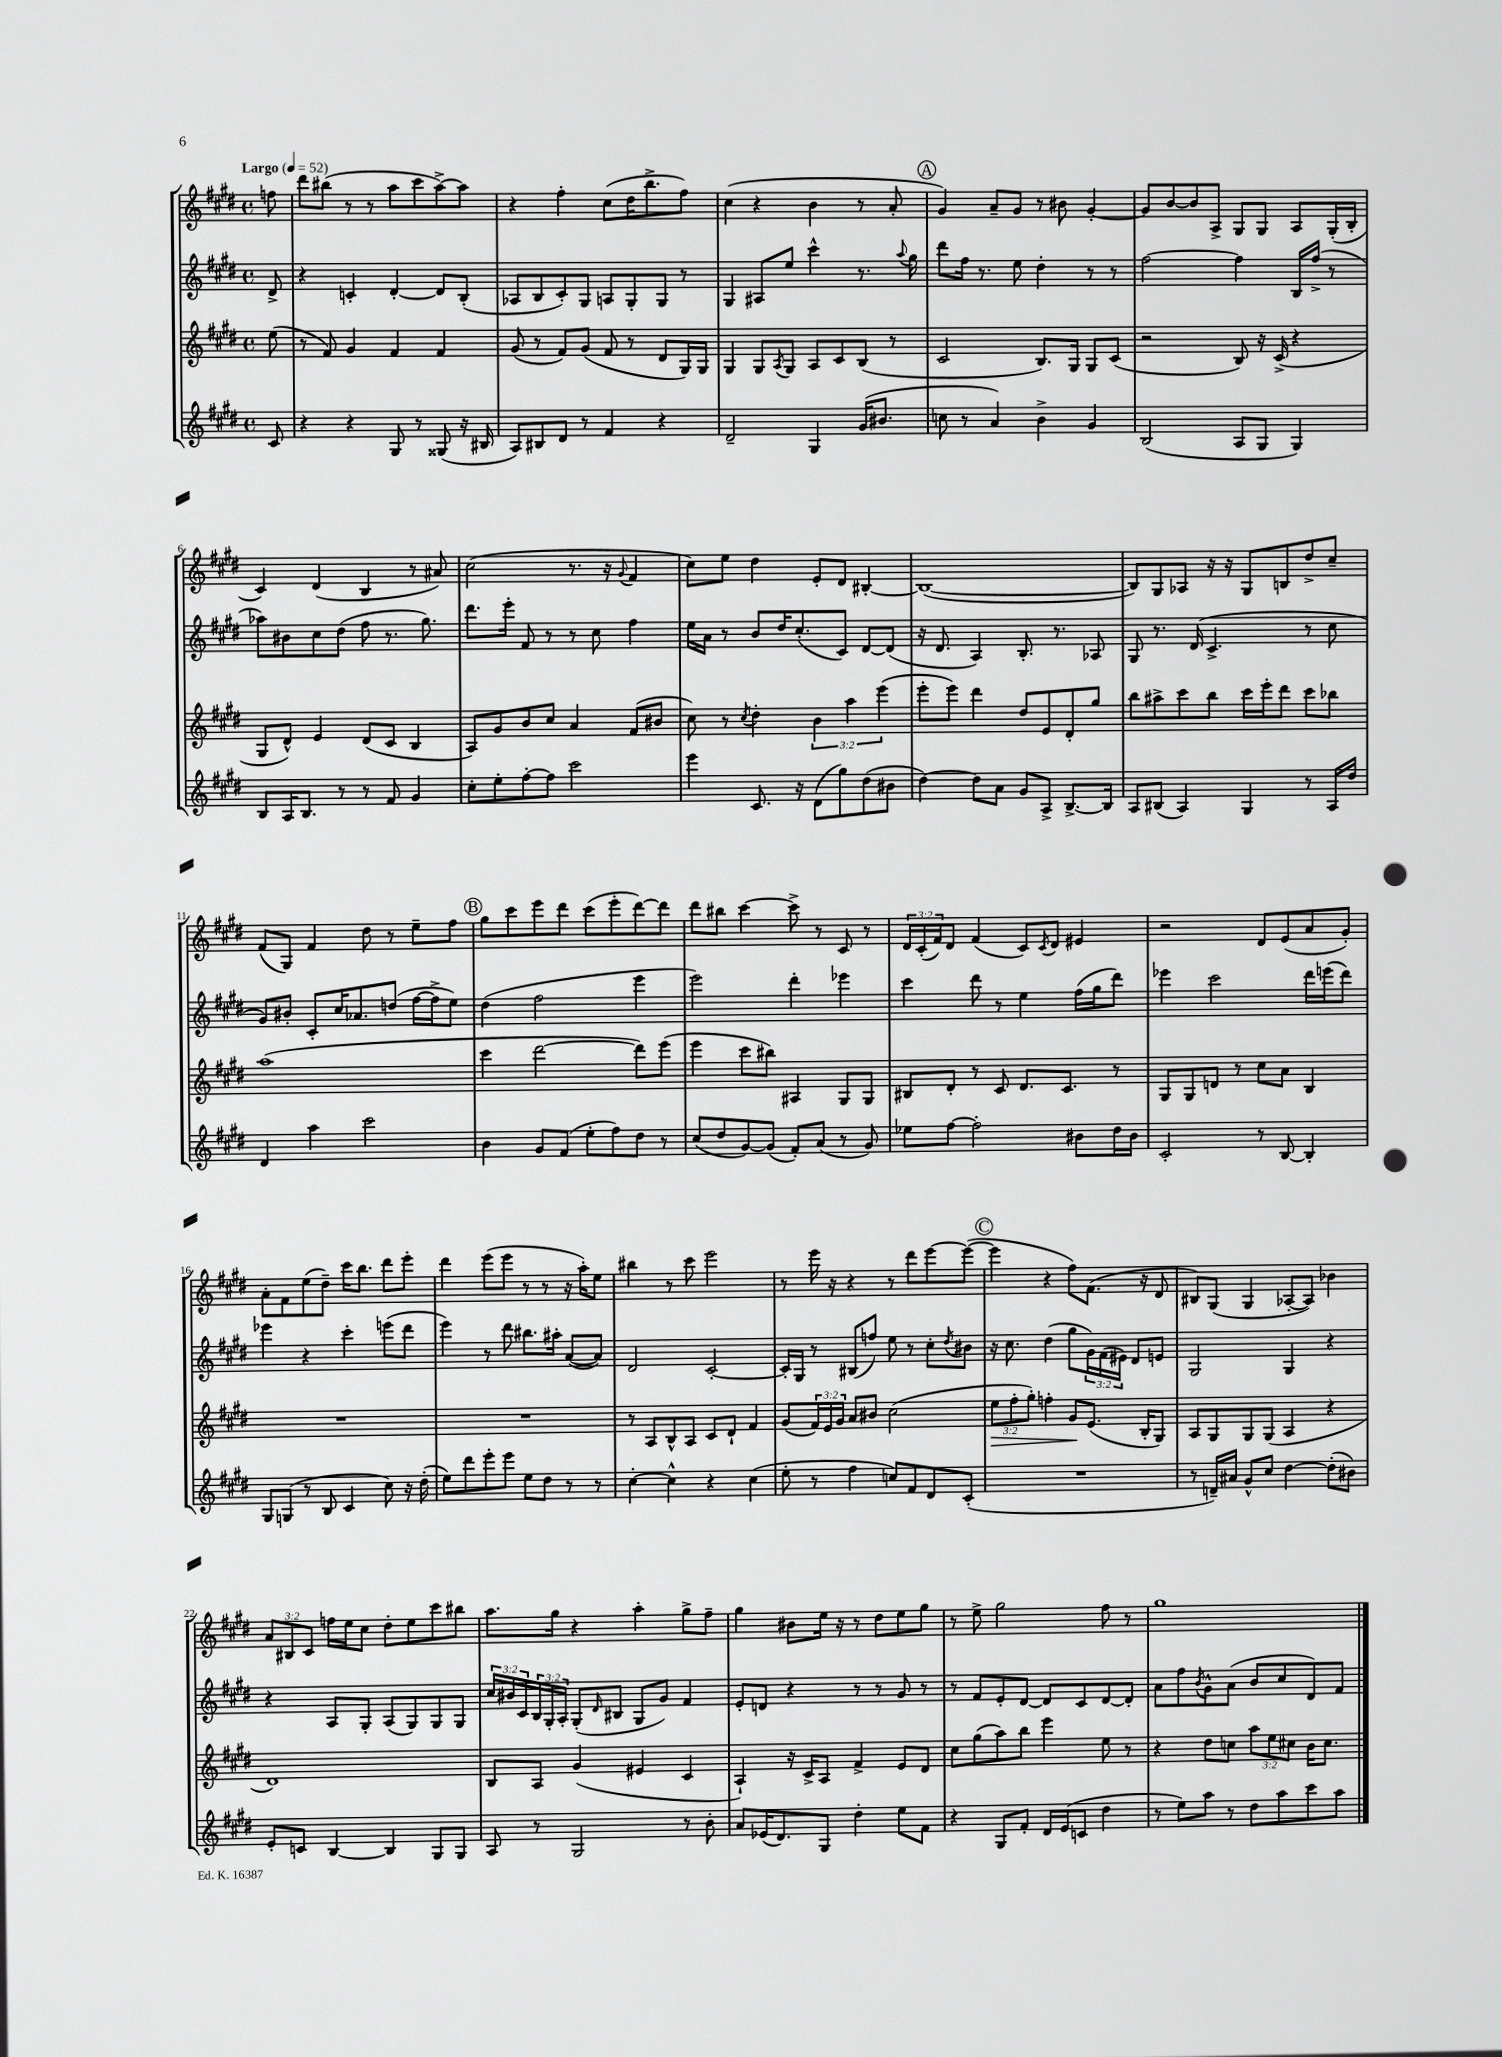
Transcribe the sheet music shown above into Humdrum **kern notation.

**kern	**kern	**kern	**kern
*staff4	*staff3	*staff2	*staff1
*clefG2	*clefG2	*clefG2	*clefG2
*k[f#c#g#d#]	*k[f#c#g#d#]	*k[f#c#g#d#]	*k[f#c#g#d#]
*M4/4	*M4/4	*M4/4	*M4/4
*met(c)	*met(c)	*met(c)	*met(c)
*MM52	*MM52	*MM52	*MM52
8c#/	(8ee\	8d#^/	8ff\
=	=	=	=
4r	8r	4r	8ddd#\L
.	8f#/)	.	(8bb#\J
4r	4g#/	4c'/	8r
.	.	.	8r
8G#/	4f#/	[4d#'/	8aa\L
8r	.	.	8ccc#\
(8G##/	4f#/	8d#/]L	[8aa^\)
16r	.	(8B'/J	8aa\]J
16B#/	.	.	.
=	=	=	=
8A/L)	(8g#/	8A-/L	4r
8B#/	8r	8B/	.
8d#/J	8f#/L)	8c#'/)	4ff#'\
8r	(8g#/J	8G#/J	.
4f#/	8f#/	8A/L	(8cc#\L
.	8r	8G#'/	16dd#\K
.	.	.	8.bb^\
4r	8d#/L	8G#/J	.
.	16G#/L)	8r	8ff#\J)
.	16G#/JJ	.	.
=	=	=	=
2d#~/	4G#/	4G#/	(4cc#\
.	8G#/L	8A#/L	4r
.	8qA/	.	.
.	8G#/J	8ee/J	.
4G#/	8A/L	4ccc#^^\	4b\
.	8c#/	.	.
(16g#/LK	(8B/J	8.r	8r
8.b#/J	.	.	.
.	8r	.	8a'/
.	.	8qqaa/	.
.	.	16gg#\	.
=	=	=	=
8cc\	2c#/	8ddd#\L	4g#/)
8r	.	16ff#\Jk	.
.	.	8.r	.
4a/)	.	.	8a~/L
.	.	8ee\	8g#/J
4b^\	8.B/L)	4dd#'\	8r
.	.	.	8b#\
.	16G#/Jk	.	.
4g#/	8G#/L	8r	[4g#'/
.	(8c#/J	8r	.
=	=	=	=
(2B/	2r	[2ff#\	8g#/]L
.	.	.	[8b/
.	.	.	8b/]
.	.	.	8A^/J
8A/L	8B/)	4ff#\]	8G#/L
8G#/J	16r	.	8G#/J
.	(16c#^/	.	.
4G#/)	4r	16B/LL	8A/L
.	.	(16ff#^/JJ	.
.	.	8r	(16G#'/L
.	.	.	16B'/JJ
=	=	=	=
8B/L	8G#/L	8aa-\L)	4c#/)
16A/K	8d#^^/J)	8b#\	.
8.B/J	.	.	.
.	4e/	8cc#\	(4d#/
8r	.	(8dd#\J	.
8r	(8d#/L	8ff#\	4B/
8f#/	8c#/J	8.r	.
4g#/	4B/	.	8r
.	.	8.gg#\)	.
.	.	.	8a#/)
=	=	=	=
8cc#'\L	8A/L)	8.ddd#\L	(2cc#\
8ee'\	8g#/	.	.
.	.	16eee'\Jk	.
[8ff#'\	8b/	8f#/	.
8ff#\]J	8cc#/J	8r	.
2ccc#\	4a/	8r	8.r
.	.	8cc#\	.
.	.	.	16r
.	.	.	8qqg#/
.	(8f#/L	4ff#\	4f#/
.	8b#/J	.	.
=	=	=	=
4eee\	8cc#\)	16ee\LL	8cc#\L)
.	.	16a\JJ	.
.	8r	8r	8ee\J
.	8qcc#/	.	.
8.c#/	4dd#'\	8b/L	4dd#\
.	.	16dd#/K	.
16r	.	(8.cc#'/	.
(8d#\L	6b\	.	8e'/L
8gg#\)	.	8c#/J)	8d#/J
.	6aa\	.	.
(8dd#\	.	[8d#/L	[4B#'/
.	(6eee\	.	.
8b#\J	.	(8d#/]J	.
=	=	=	=
[4dd#\)	8eee'\L	16r	(1B#_
.	.	8.d#/	.
.	8eee\J)	.	.
8dd#\]L	4ddd#\	4A/)	.
8a\J	.	.	.
8g#/L	8dd#/L	8.B'/	.
8A^/J	8e/	.	.
.	.	8.r	.
[8.B^/L	8d#'/	.	.
.	8gg#/J	8A-/	.
16B/]Jk	.	.	.
=	=	=	=
8A/L	8bb\L	8G#/	8B#/]L)
(8B#/J	8aa#^\	8.r	8G#/
4A/)	8ccc#\	.	8A-/J
.	.	(16d#/	.
.	8bb\J	4.c#^/	16r
.	.	.	16r
4G#/	16ccc#\LL	.	8G#/L
.	16eee'\J	.	.
.	8ddd#\J	.	8B/
8r	8ccc#\L	8r	8dd#^/
16A/LL	8bb-\J	8cc#\	8cc#~/J
16dd#/JJ	.	.	.
=	=	=	=
4d#/	(1aa	8g#/L)	(8f#/L
.	.	8b#'/J	8G#/J)
4aa\	.	8c#'/L	4f#/
.	.	16cc#/K	.
.	.	8.a-/	.
2ccc#\	.	.	8dd#\
.	.	(8dd/J	8r
.	.	[16ff#\LL	8ee~\L
.	.	16ff#^\]J	.
.	.	8ee\J)	8ff#\J
=	=	=	=
4b\	4ccc#\	(4dd#\	8gg#\L
.	.	.	8ccc#\
8g#/L	[2ddd#\	2ff#\	8eee\
(8f#/J	.	.	8ddd#\J
8ee'\L	.	.	(8ccc#\L
8ff#\)	.	.	8eee'\
8dd#\J	8ddd#\]L)	4eee\	[8ddd#\)
8r	(8eee\J	.	8ddd#\]J
=	=	=	=
(8cc#/L	4eee\	2eee\)	8ddd#\L
8dd#/	.	.	8bb#\J
[8g#/)	8ccc#\L	.	[4ccc#\
(8g#/]J	8bb#\J)	.	.
8f#'/L)	4A#/	4ddd#'\	8ccc#^\]
(8a/J	.	.	8r
8r	8G#/L	4eee-\	8c#/
8g#/)	8G#/J	.	8r
=	=	=	=
8ee-\L	8B#/L	4ccc#\	24d#/LL
.	.	.	(24c#'/
.	.	.	24f#/J)
[8ff#\J	8d#'/J	.	8d#/J
2ff#'\]	8r	8ddd#\	(4f#/
.	8c#/	8r	.
.	8.d#/L	4ee\	8c#/L)
.	.	.	8qc#/
.	.	.	8d#/J
.	8.c#/J	.	.
8b#\L	.	(16ff#\LL	4e#/
.	.	16gg#\J	.
16dd#\L	8r	8ddd#\J)	.
16b#\JJ	.	.	.
=	=	=	=
2c#'/	8G#/L	4eee-\	2r
.	8G#/	.	.
.	8d/J	2ccc#\	.
.	8r	.	.
8r	8cc#\L	.	8d#/L
[8B/	8a\J	.	(8e/
4B'/]	4B/	16ddd#\LL	8a/
.	.	(16eee\J	.
.	.	8ddd#\J)	8g#'/J)
=	=	=	=
8G#/L	1r	4eee-\	8a'\L
(8G/J	.	.	8f#\
8r	.	4r	(8ee\
8B/	.	.	8dd#~\J)
4c#/	.	4ccc#'\	16ccc#\LK
.	.	.	8.bb\J
8cc#\)	.	(8eee\L	8ddd#\L
16r	.	8ddd#\J	8eee'\J
(16dd#'\	.	.	.
=	=	=	=
8ee\L)	1r	4eee\)	4ddd#\
8ddd#\	.	.	.
8eee'\	.	8r	(8eee\L
8eee\J	.	8ddd#\	8eee\J
8ee\L	.	8.bb#\L	8r
8dd#\J	.	.	8r
.	.	16aa#'\Jk	.
8r	.	([8a/L	16r
.	.	.	16aa'\LK)
8r	.	8a/]J)	8ee\J
=	=	=	=
[4cc#'\	8r	2d#/	4bb#\
.	8A/L	.	.
4cc#^^\]	8B^^/	.	8r
.	8A/J	.	8ccc#\
4r	8c#/L	[2c#'/	2eee\
.	8d#`/J	.	.
(4cc#\	4f#/	.	.
=	=	=	=
8ee'\	(8g#/L	16c#'/]LL	8r
.	.	16G#/JJ	.
8r	24f#/L)	8r	16eee\
.	24e/	.	.
.	.	.	16r
.	24g#/JJ	.	.
4ff#\	8a/L	(8B#/L	4r
.	8b#/J	8ff/J)	.
8cc/L)	(2cc#\	8ee\	8r
8f#/	.	8r	8ddd#\L
8d#/	.	8cc#'\L	[8eee\
.	.	8qdd#/	.
(8c#'/J	.	8b#\J	(8eee\_J
=	=	=	=
1r	12ee\L	16r	4eee\]
.	.	8.cc#\	.
.	12ff#'\	.	.
.	12gg#'\J)	.	.
.	4ff'\	(4dd#\	4r
.	8g#/L	8gg#\L	8ff#\L)
.	(8.e/J	24g#\L)	(8.f#\J
.	.	(24f#\	.
.	.	24e#\JJ)	.
.	.	8d#/L	.
.	16B'/LK	.	16r
.	8G#/J)	8e/J	8d#/
=	=	=	=
8r	8A/L	2G#/	8B#/L)
16d~/LL)	8G#/	.	(8G#/J
16a#/JJ	.	.	.
8g#^^/L	8G#/	.	4G#/
8cc#/J	(8G#/J	.	.
[4dd#\	4A/	4G#/	[8A-'/L
.	.	.	8A-/]J)
(8dd#'\]L	4r	4r	4b-\
8b#\J)	.	.	.
=	=	=	=
8e'/L	1d#)	4r	12a/L
.	.	.	12B#/
8c/J	.	.	.
.	.	.	12c#/J
[4B/	.	8A/L	16ff\LL
.	.	.	16ee\J
.	.	8G#'/J	8cc#\J
4B/]	.	(8A/L	8dd#'\L
.	.	8G#/)	8ee\
8G#/L	.	8G#/	8ccc#\
8G#/J	.	8G#/J	8bb#\J
=	=	=	=
8A/	8B/L	24cc#/LL	8.aa\L
.	.	24b#/	.
.	.	24c#/	.
8r	8A/J	24B/	.
.	.	24G#'/	.
.	.	.	16gg#\Jk
.	.	24A'/JJ	.
2G#/	(4g#/	(8G#'/L	4r
.	.	16qqd#/	.
.	.	8B#/J	.
.	4e#/	8G#/L	4aa'\
.	.	8g#/J)	.
8r	4c#/	4f#/	8gg#^\L
8b'\	.	.	8ff#~\J
=	=	=	=
8a/L	4A`/)	8e'/L	4gg#\
(16e-/K	.	8d/J	.
8.d#/)	.	.	.
.	16r	4r	8b#\L
.	16c#^/LK	.	.
8G#/J	8A/J	.	16ee\Jk
.	.	.	16r
4dd#'\	4f#^/	8r	8r
.	.	8r	8dd#\L
8ee\L	8e/L	8g#/	8ee\
8f#\J	8d#/J	8r	8gg#\J
=	=	=	=
4r	8cc#\L	8r	8r
.	(8gg#\	8f#/L	8ee^\
8G#/L	8aa\)	8e'/	2gg#\
8f#'/J	8bb\J	[8d#/J	.
16d#/LL	4eee\	8d#/]L	.
(16e/J	.	.	.
8c/J	.	8c#/	.
4dd#\	8ee\	[8d#/	8ff#\
.	8r	8d#'/]J	8r
=	=	=	=
8r	4r	8a\L	1gg#
8ee\L)	.	8ff#\	.
.	.	8qb/	.
8aa\J	8dd#\L	8g#^^\	.
8r	8cc\J	(8a\J	.
8dd#\L	12aa\L	8b/L	.
.	12ee\	.	.
8aa\	.	8cc#/	.
.	12cc#\J	.	.
8ccc#\	16b\LK	8d#/)	.
.	8.cc#\J	.	.
8aa\J	.	8f#/J	.
==	==	==	==
*-	*-	*-	*-
